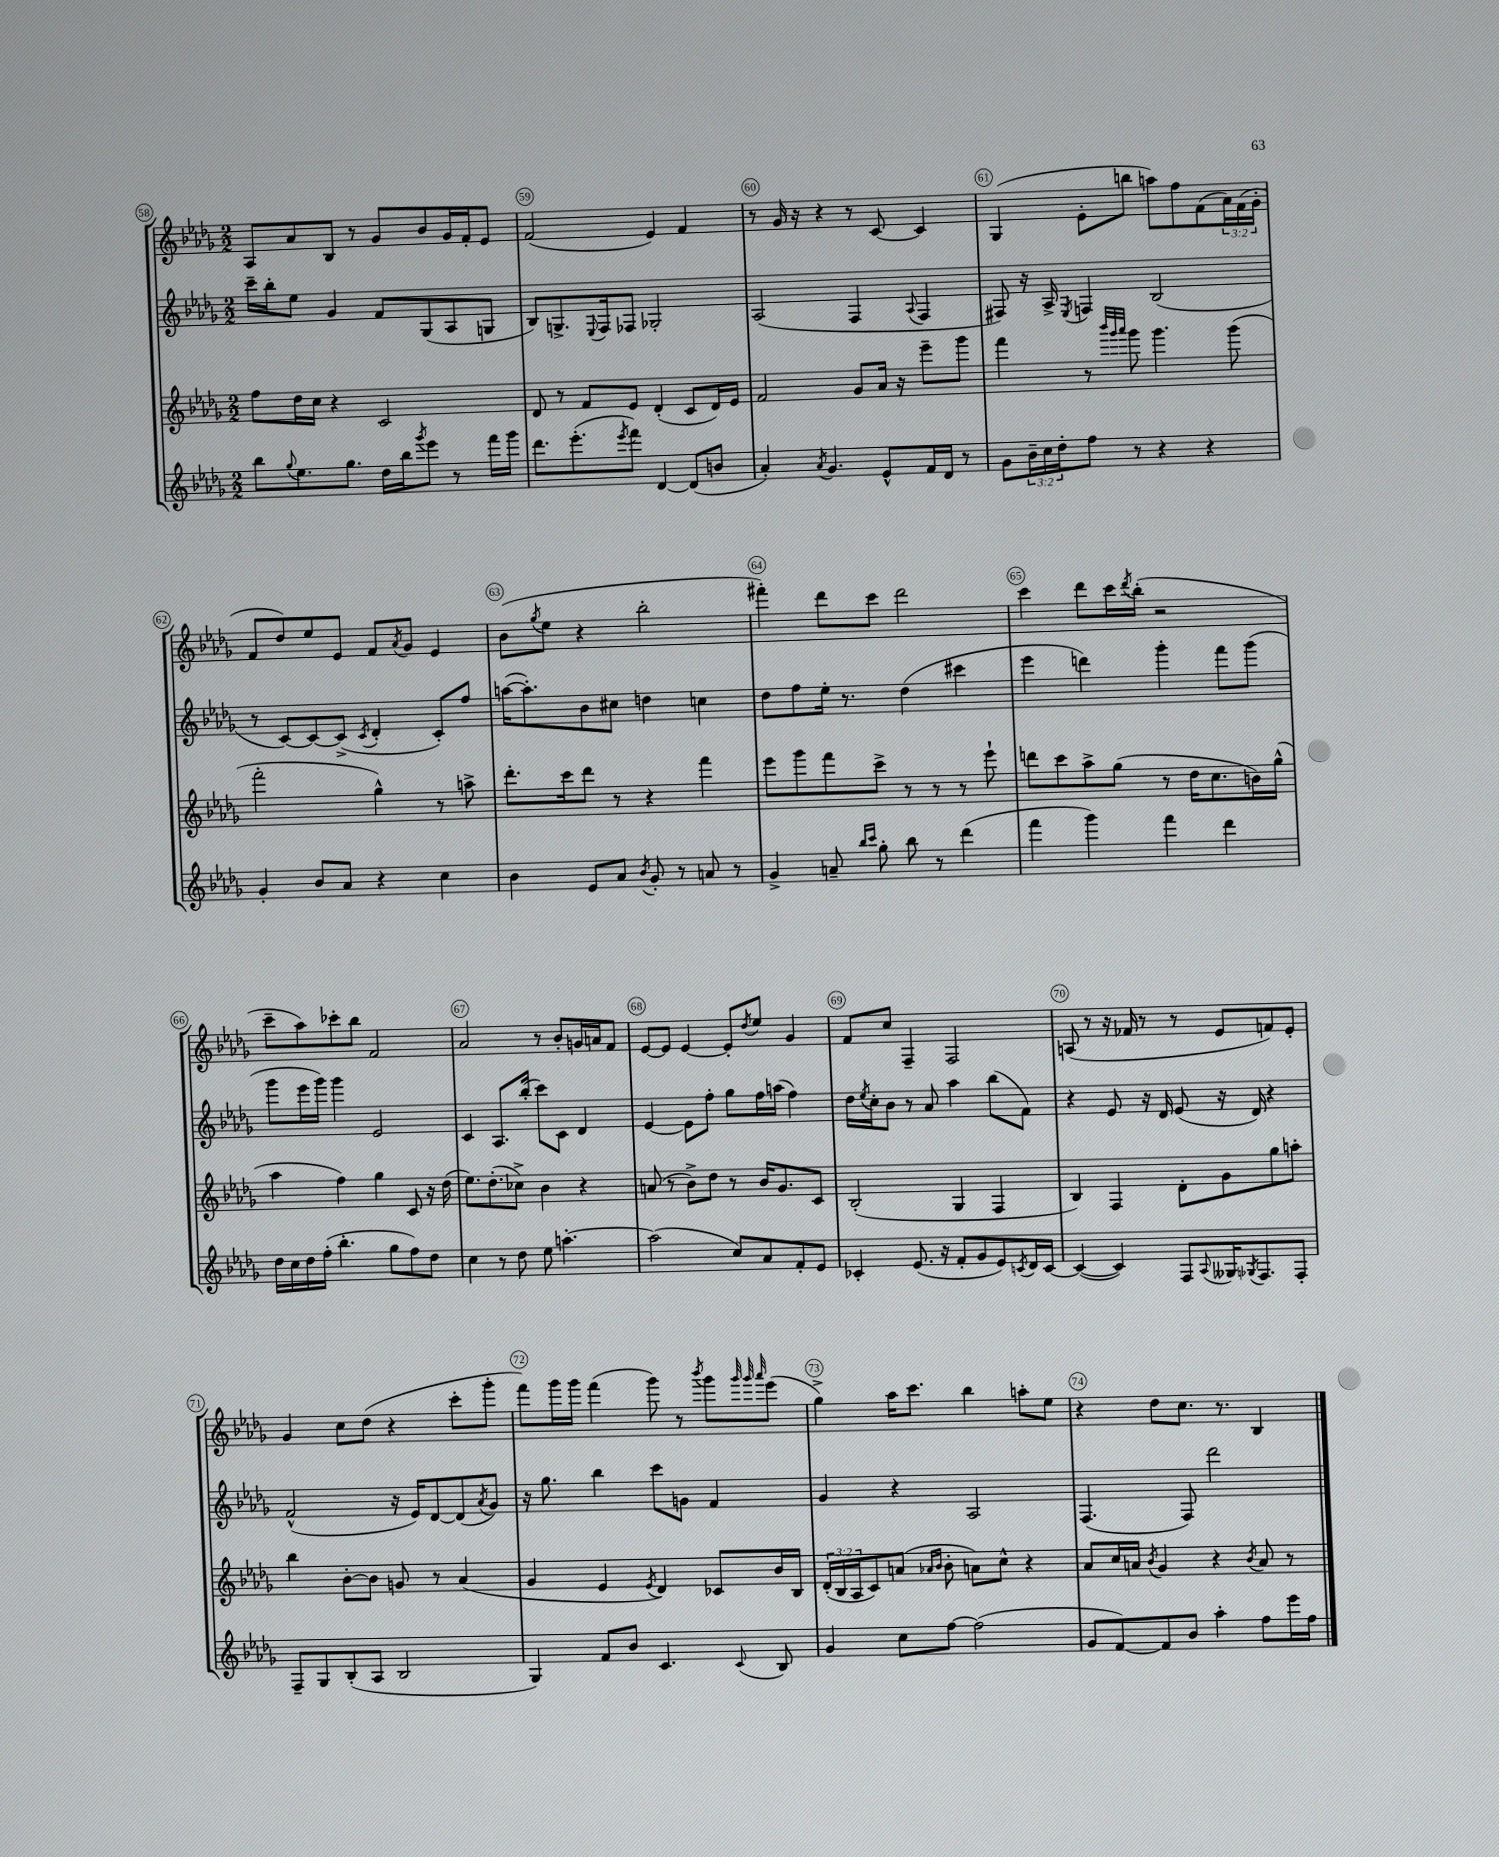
<<
\new StaffGroup <<
\new Staff = "s0" {
    \clef treble \key des \major \numericTimeSignature \time 2/2 \override Staff.TupletNumber.text = #tuplet-number::calc-fraction-text
    aes8 aes'8 bes8 r8 ges'8 bes'8 ges'16 f'16-. ees'8 |
    f'2( ees'4) f'4 |
    r8 ges'16 r16 r4 r8 c'8~ c'4 |
    ges4( ees'8-. b''8 a''8) f''8 f'8( \tuplet 3/2 { aes'16) f'16( ges'16-. } |
    f'8 des''8) ees''8 ees'8 f'8 \acciaccatura { aes'8 } ges'8 ees'4 |
    bes'8( \acciaccatura { ges''8 } ees''8 r4 bes''2-. |
    fis'''4-.) des'''8 c'''8 des'''2 |
    c'''4 des'''8 c'''16 \acciaccatura { des'''8 } bes''16-.( r2 |
    c'''8-- aes''8) ces'''8-. bes''8 f'2 |
    aes'2 r8 bes'8-. g'16 a'16 f'8 |
    ees'8~ ees'8 ees'4~ ees'8-. \acciaccatura { des''8 } ees''8 ges'4 |
    f'8 c''8 f4-- f2 |
    a8( r8 r16 fes'16 r8 r8 ees'8 f'8) ees'8-. |
    ges'4 c''8 des''8( r4 c'''8-. ges'''8-. |
    f'''8) ges'''16 ges'''16 f'''4( ges'''8) r8 \acciaccatura { bes'''8 } ges'''8 \grace { ges'''32 ges'''32 aes'''32 } ees'''8( |
    ges''4->) aes''16 c'''8. bes''4 a''8-. ees''8 |
    r4 des''8 c''8. r8. bes4 \bar "|." |
}
\new Staff = "s1" {
    \clef treble \key des \major \numericTimeSignature \time 2/2
    c'''16-- bes''16-. ees''8 ges'4 f'8 ges8( aes8 g8 |
    bes8) g8.-> \appoggiatura { ees8 } f16 fes8 ges2-. |
    aes2( f4 \appoggiatura { aes8 } f4 |
    fis8) r16 aes16-> \acciaccatura { ees8 } f4 bes2( |
    r8 c'8~) c'8~ c'8->( \acciaccatura { c'8 } des'4-. c'8-.) f''8 |
    a''16~( a''8.-.) bes'8 cis''8 d''4 c''4 |
    des''8 f''8 ees''16-. r8. des''4( cis'''4 |
    ees'''4 d'''4) ges'''4-. f'''8 ges'''8( |
    ges'''8 ees'''16 ges'''16) ges'''4 ees'2 |
    c'4 aes8. bes''16-.( c'''8) c'8 des'4 |
    ees'4~ ees'8 f''8-. ges''8 f''16 a''16( f''4) |
    des''16 \acciaccatura { ees''8 } c''16-. bes'8 r8 aes'8 aes''4 bes''8( f'8) |
    r4 ees'8 r16 des'16 ees'8( r16 des'16) r4 |
    f'2-^( r16 ees'16) des'8~ des'8( \acciaccatura { aes'8 } ges'8) |
    r16 ges''8. bes''4 c'''8 g'8 f'4 |
    ges'4 r4 aes2 |
    f4.( f8) des'''2 \bar "|." |
}
\new Staff = "s2" {
    \clef treble \key des \major \numericTimeSignature \time 2/2 \override Staff.TupletNumber.text = #tuplet-number::calc-fraction-text
    f''8 des''16 c''16 r4 c'2 |
    des'8 r8 f'8 ees'8 des'4-.( c'8 des'16) ees'16 |
    f'2 ges'8 aes'16 r16 ees'''8-- ges'''8 |
    f'''4 r8 \grace { bes'''32 ges'''32 aes'''32 } ges'''8 ges'''4. ges'''8( |
    f'''2-. ges''4-^) r8 a''8-> |
    des'''8.-. c'''16 des'''8 r8 r4 f'''4 |
    ees'''8 ges'''8 f'''8 c'''8-> r8 r8 r8 ees'''8-! |
    d'''8 c'''8 aes''8-> ges''8( r8 des''16 c''8. b'16) ges''16-^( |
    aes''4 f''4) ges''4 c'8 r16 des''16( |
    ees''8.) des''8.-.( ces''8->) bes'4 r4 |
    a'8( r8 bes'8->) des''8 r8 bes'16 ges'8. c'8 |
    bes2-.( ges4 f4 |
    bes4) f4 des'8-. ges'8 ges''8 a''8-. |
    bes''4 bes'8~-. bes'8 g'8 r8 aes'4( |
    ges'4 ees'4 \acciaccatura { ees'8 } des'4) ces'8 bes'16 bes16 |
    \tuplet 3/2 { des'16-.( bes16 aes16 } c'8) a'8( \grace { aes'16 bes'16 } bes'8-. a'8) c''8-^ r4 |
    aes'8 c''16 a'16 \acciaccatura { bes'8 } ges'4 r4 \acciaccatura { bes'8 } a'8 r8 \bar "|." |
}
\new Staff = "s3" {
    \clef treble \key des \major \numericTimeSignature \time 2/2 \override Staff.TupletNumber.text = #tuplet-number::calc-fraction-text
    bes''8 \appoggiatura { ges''8 } ees''8. ges''8. des''16 bes''16 \acciaccatura { ges'''8 } ees'''8 r8 f'''16 ges'''16 |
    des'''8. ees'''8.-.( \acciaccatura { ees'''8 } f'''8) des'4~ des'8( b'8 |
    aes'4-.) \acciaccatura { aes'8 } ges'4. ees'8-^ f'16 des'16 r8 |
    ges'8 \tuplet 3/2 { bes'16-- c''16 des''16-. } f''8 r8 r4 r4 |
    ges'4-. bes'8 aes'8 r4 c''4 |
    bes'4 ees'8 aes'8 \acciaccatura { bes'8 } ges'8-. r8 a'8 r8 |
    ges'4-> a'8-- \grace { bes''16 c'''16 } ges''8-. bes''8 r8 des'''4( |
    f'''4 ges'''4) f'''4 des'''4 |
    des''16 c''16 des''16 f''16-.( bes''4.-. ges''8 f''8) des''8 |
    c''4 r8 des''8 ees''8 a''4.~-. |
    a''2( c''8) aes'8 f'8-. ees'8 |
    ces'4-. ees'8.( r16 f'8-. ges'8 ees'8) \acciaccatura { c'8 } des'16 c'16~ |
    c'4~( c'4) f8 \appoggiatura { aes8 } geses16 \acciaccatura { ges8 } f8. f8-. |
    f8-- ges8 bes8-.( aes8 bes2 |
    ges4) f'8 bes'8 c'4. \appoggiatura { c'8 } bes8 |
    ges'4 c''8 f''8~ f''2( |
    ges'8 f'8~) f'8 bes'8 aes''4-. f''8 ees'''16 f''16 \bar "|." |
}
>>
>>
\layout { \context { \Score currentBarNumber = #58 \override BarNumber.break-visibility = ##(#f #t #t) barNumberVisibility = #all-bar-numbers-visible \override BarNumber.stencil = #(make-stencil-circler 0.1 0.3 ly:text-interface::print) } }
